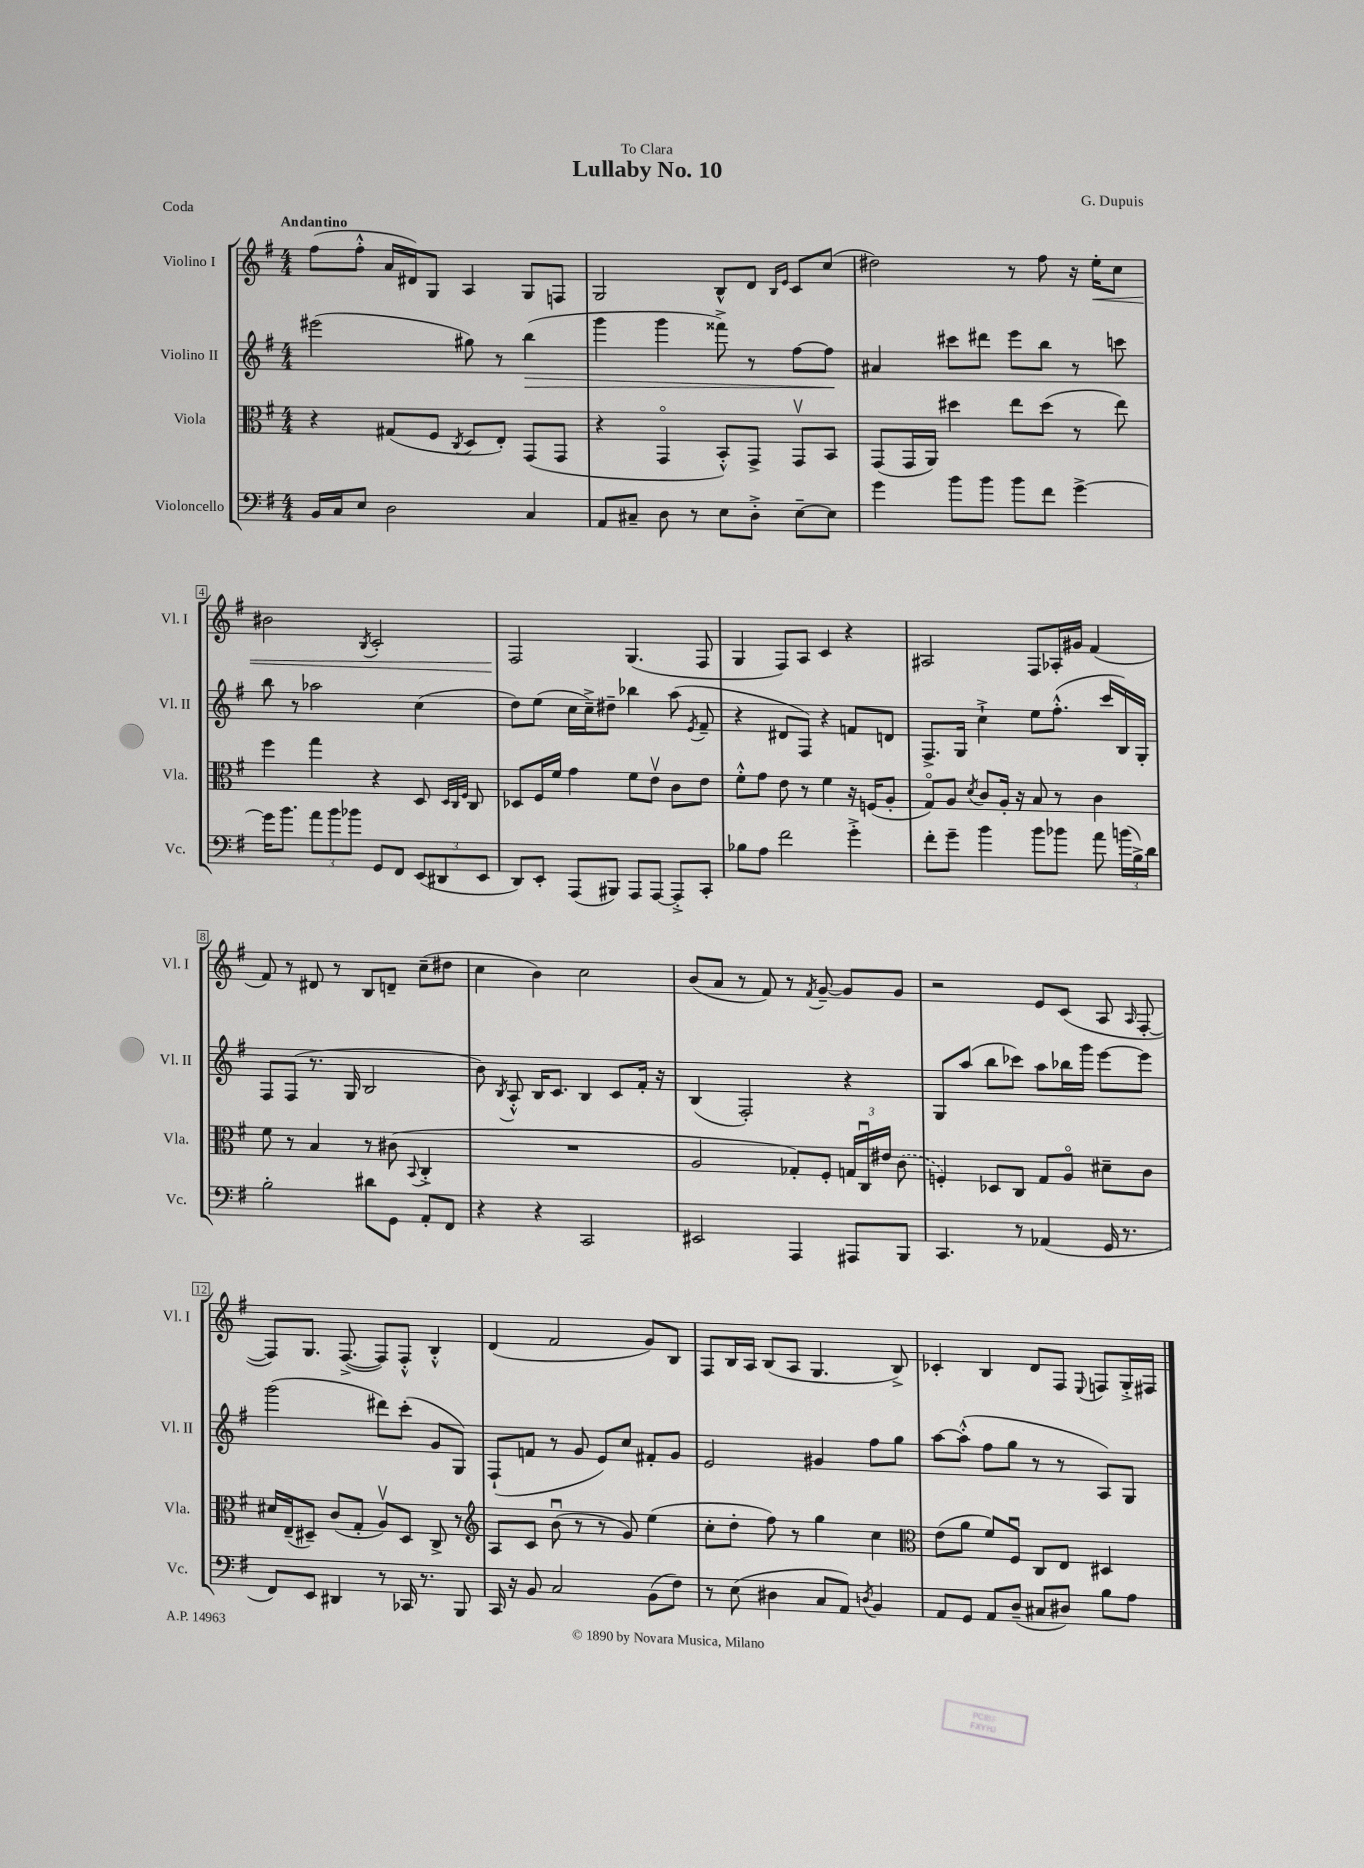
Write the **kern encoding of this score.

**kern	**kern	**kern	**kern
*staff4	*staff3	*staff2	*staff1
*clefF4	*clefC3	*clefG2	*clefG2
*k[f#]	*k[f#]	*k[f#]	*k[f#]
*M4/4	*M4/4	*M4/4	*M4/4
16BB	4r	(2eee#	(8ff#
16C	.	.	.
8E	.	.	8ff#'^^
2D	(8G#	.	16a
.	.	.	16d#)
.	8F#	.	8G
.	8qC	.	.
.	8D	8gg#)	4A
.	8E')	8r	.
4C	(8GG	(4bb	8G
.	8GG	.	8F
=	=	=	=
8AA	4r	4ggg	2G
8C#~	.	.	.
8D	4GGo	4ggg	.
8r	.	.	.
8E	8BB'^^)	8fff##^)	8B^^
8D'^	8GG^	8r	8d
.	.	.	16qqB
.	.	.	16qqe
[8E~	8GGv	[8ff#	8c
8E]	8BB	8ff#]	(8cc
=	=	=	=
4g	(8GG	4a#	2dd#)
.	16GG	.	.
.	16AA)	.	.
8b	4dd#	8ccc#	.
8b	.	8ddd#	.
8b	8ee	8eee	8r
8f#	(8dd#	8bb	8ff#
[4g^	8r	8r	16r
.	.	.	16ee'
.	8ee)	8ccc	8cc
=	=	=	=
16g]	4ff#	8bb	2b#
8.b	.	.	.
.	.	8r	.
12a	4gg	2aa-	.
12b	.	.	.
12b-	.	.	.
.	.	.	8qB
8GG	4r	.	2c'
8FF#	.	.	.
(12EE	8D	(4cc	.
12DD#	.	.	.
.	32qqD	.	.
.	32qqC	.	.
.	32qqF#	.	.
.	8C	.	.
12EE	.	.	.
=	=	=	=
8DD)	8D-	8dd)	2F#
8EE'	16F#	(8ee	.
.	16f#	.	.
(8AAA	4g	16cc	.
.	.	16cc~^)	.
8BBB#)	.	8dd#~	.
8AAA	8f#	4bb-	(4.G
[8AAA	8ev	.	.
8AAA'^]	8c	(8aa	.
.	.	8qe	.
8CC'	8e	8f#~	8F#
=	=	=	=
8B-	8f#'^^	4r	4G
8A	8g	.	.
2f#	8e	8d#	8F#)
.	8r	8F#)	8A
.	4f#	4r	4c
4g'^	16r	8f	4r
.	(16F	.	.
.	8A'	8d	.
=	=	=	=
8f#'	8Go)	8.F#^	2A#
8g~	8A	.	.
.	.	16G	.
.	8qd	.	.
4b	8c	4cc`^	.
.	16A'	.	.
.	16r	.	.
8b	8B	8ee	8F#
8b-	8r	(8.ff#'^^	16A-'
.	.	.	16g#
8a	4c	.	(4f#
.	.	16ccc	.
(24b	.	16B)	.
24B^)	.	.	.
.	.	16G'	.
24d	.	.	.
=	=	=	=
2B'	8f#	8F#	8f#)
.	8r	(8F#	8r
.	4B	8.r	8d#
.	.	.	8r
.	.	16G	.
8d#	8r	2B	8B
8GG	(8c#	.	8d~
.	8qqBB	.	.
8AA'	4C'^	.	(8cc~
8FF#	.	.	8dd#
=	=	=	=
4r	1r	8b)	4cc
.	.	8qB	.
.	.	8A'^^	.
4r	.	16B	4b)
.	.	8.c	.
2CC	.	4B	2cc
.	.	8c	.
.	.	16f#'	.
.	.	16r	.
=	=	=	=
2EE#	2A	(4B	(8b
.	.	.	8a
.	.	2F#')	8r
.	.	.	8f#)
4AAA	8G-')	.	8r
.	.	.	8qf#
.	8F#'	.	[8g~
8AAA#	24G	4r	8g]
.	24Cu	.	.
.	24e#	.	.
8BBB	(8c	.	8g
=	=	=	=
4.CC	4F')	8G	2r
.	.	(8aa	.
.	8D-	8bb	.
8r	8C	8ccc-)	.
(4AA-	8G	8aa	8e
.	8Ao	16bb-	(8c
.	.	16ggg	.
16GG	8d#~	[8eee	8A
8.r	.	.	.
.	.	.	16qqA
.	8c	8eee]	[8F#'
=	=	=	=
8FF#)	16d#	(2ggg	8F#])
.	(16E~	.	.
8EE	8D#~)	.	8.G
4DD#	(8c	.	.
.	.	.	([8.F#^
.	8G'	.	.
8r	8Av)	8ddd#)	8F#])
16CC-	8D#	(8ccc'	8F#'^^
8.r	.	.	.
.	8C^	8g	4B'^^
8BBB	8r	8G)	.
=	=	=	=
*	*clefG2	*	*
16CC	8A	(8F#`	(4d
16r	.	.	.
8BB	8c	8f	.
2C	(8bu	8r	2f#
.	8r	8g	.
.	8r	8e)	.
.	8g)	8cc	.
(8BB	(4ee	8f#'	8g)
8F#)	.	8g	8B
=	=	=	=
8r	8cc'	2e	8F#
(8E	8dd'	.	16B
.	.	.	16A
4D#	8ff#)	.	(8B
.	8r	.	8A
8C	4gg	4g#	4.G
8AA)	.	.	.
8qD	.	.	.
4BB	4cc	8ff#	.
.	.	8gg	8B^)
=	=	=	=
*	*clefC3	*	*
8AA	(8e	[8aa	4c-'
8GG	8a	(8aa'^^]	.
8AA	8f#)	8ff#	4B
(8D~	8F#u	8gg	.
8C#	8C	8r	8d
8D#)	8E	8r	8F#
.	.	.	8qqE
8B	4D#	8A)	8F
8A	.	8G	16G'^
.	.	.	16F#
==	==	==	==
*-	*-	*-	*-
